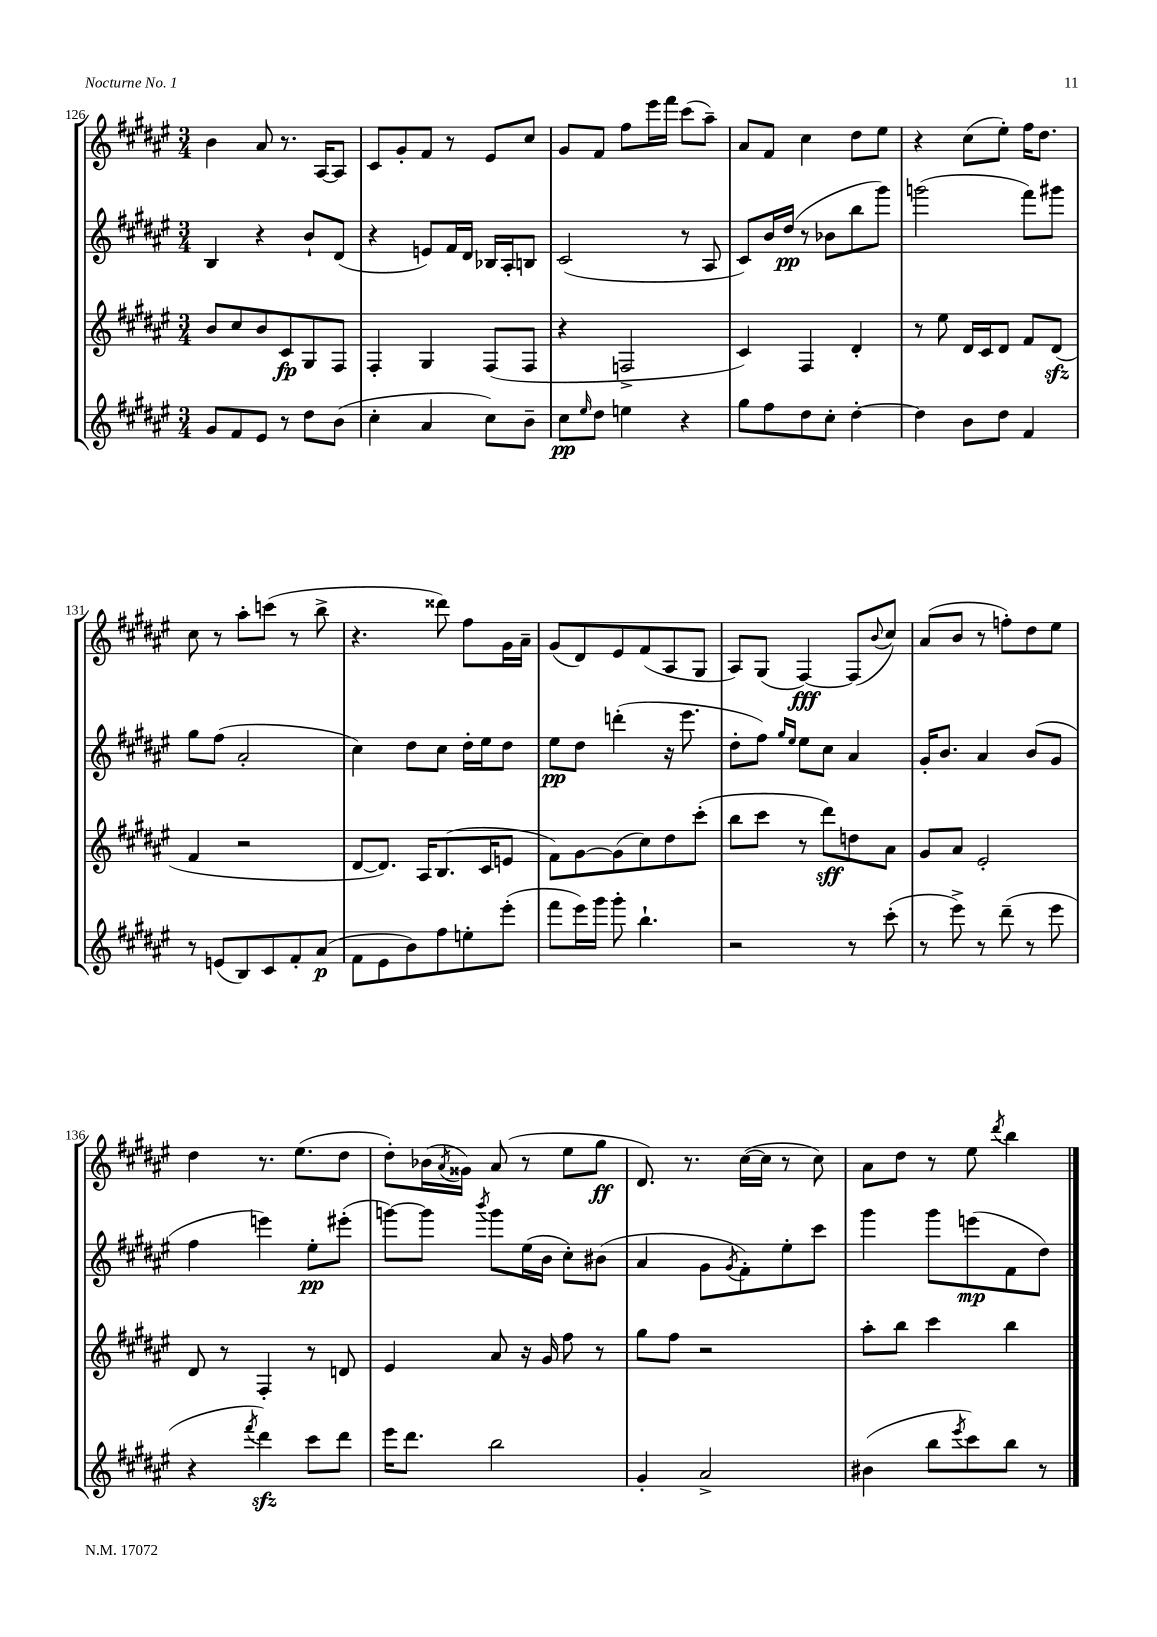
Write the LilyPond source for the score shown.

<<
\new StaffGroup <<
\new Staff = "s0" {
    \clef treble \key fis \major \numericTimeSignature \time 3/4
    b'4 ais'8 r8. ais16~ ais8 |
    cis'8 gis'8-. fis'8 r8 eis'8 cis''8 |
    gis'8 fis'8 fis''8 eis'''16 fis'''16 cis'''8( ais''8--) |
    ais'8 fis'8 cis''4 dis''8 eis''8 |
    r4 cis''8( eis''8-.) fis''16 dis''8. |
    cis''8 r8 ais''8-. c'''8( r8 b''8-> |
    r4. disis'''8) fis''8 gis'16 ais'16-- |
    gis'8( dis'8) eis'8 fis'8( ais8 gis8 |
    ais8) gis8( fis4~\fff) fis8( \appoggiatura { b'8 } cis''8) |
    ais'8( b'8 r8 f''8-.) dis''8 eis''8 |
    dis''4 r8. eis''8.( dis''8 |
    dis''8-.) bes'16( \acciaccatura { ais'8 } gisis'16) ais'8( r8 eis''8 gis''8\ff |
    dis'8.) r8. cis''16~( cis''16 r8 cis''8) |
    ais'8 dis''8 r8 eis''8 \acciaccatura { dis'''8 } b''4 \bar "|." |
}
\new Staff = "s1" {
    \clef treble \key fis \major \numericTimeSignature \time 3/4
    b4 r4 b'8-! dis'8( |
    r4 e'8) fis'16 dis'16 bes16 ais16-. b8 |
    cis'2( r8 ais8 |
    cis'8) b'16 dis''16\pp( r8 bes'8 b''8 gis'''8) |
    g'''2( fis'''8) gis'''8 |
    gis''8 fis''8( ais'2-. |
    cis''4) dis''8 cis''8 dis''16-. eis''16 dis''8 |
    eis''8\pp dis''8 d'''4-.( r16 eis'''8. |
    dis''8-. fis''8) \grace { gis''16 eis''16 } eis''8 cis''8 ais'4 |
    gis'16-. b'8. ais'4 b'8( gis'8 |
    fis''4 e'''4) eis''8-.\pp eis'''8-.( |
    g'''8~) g'''8 \acciaccatura { b'''8 } g'''8 eis''16( b'16 cis''8-.) bis'8( |
    ais'4 gis'8 \acciaccatura { gis'8 } fis'8-.) eis''8-. cis'''8 |
    gis'''4 gis'''8 e'''8\mp( fis'8 dis''8) \bar "|." |
}
\new Staff = "s2" {
    \clef treble \key fis \major \numericTimeSignature \time 3/4
    b'8 cis''8 b'8 cis'8\fp gis8 fis8 |
    fis4-. gis4 fis8( fis8 |
    r4 f2-> |
    cis'4) fis4 dis'4-. |
    r8 eis''8 dis'16 cis'16 dis'8 fis'8 dis'8\sfz( |
    fis'4 r2 |
    dis'8~ dis'8.) ais16 b8.( cis'16 e'8 |
    fis'8) gis'8~ gis'8( cis''8) dis''8 cis'''8-.( |
    b''8 cis'''8 r8 dis'''8\sff) d''8 ais'8 |
    gis'8 ais'8 eis'2-. |
    dis'8 r8 fis4-. r8 d'8 |
    eis'4 ais'8 r16 gis'16 fis''8 r8 |
    gis''8 fis''8 r2 |
    ais''8-. b''8 cis'''4 b''4 \bar "|." |
}
\new Staff = "s3" {
    \clef treble \key fis \major \numericTimeSignature \time 3/4
    gis'8 fis'8 eis'8 r8 dis''8 b'8( |
    cis''4-. ais'4 cis''8) b'8-- |
    cis''8\pp \grace { eis''16 } dis''8 e''4 r4 |
    gis''8 fis''8 dis''8 cis''8-. dis''4~-. |
    dis''4 b'8 dis''8 fis'4 |
    r8 e'8( b8) cis'8 fis'8-. ais'8\p( |
    fis'8 eis'8 b'8) fis''8 e''8-. eis'''8-.( |
    fis'''8 eis'''16) gis'''16 gis'''8-. b''4.-! |
    r2 r8 cis'''8-.( |
    r8 eis'''8->) r8 dis'''8--( r8 eis'''8 |
    r4 \acciaccatura { fis'''8 } dis'''4\sfz) cis'''8 dis'''8 |
    eis'''16 dis'''8. b''2 |
    gis'4-. ais'2-> |
    bis'4( b''8 \acciaccatura { eis'''8 } cis'''8) b''8 r8 \bar "|." |
}
>>
>>
\layout { \context { \Score currentBarNumber = #126 } }
